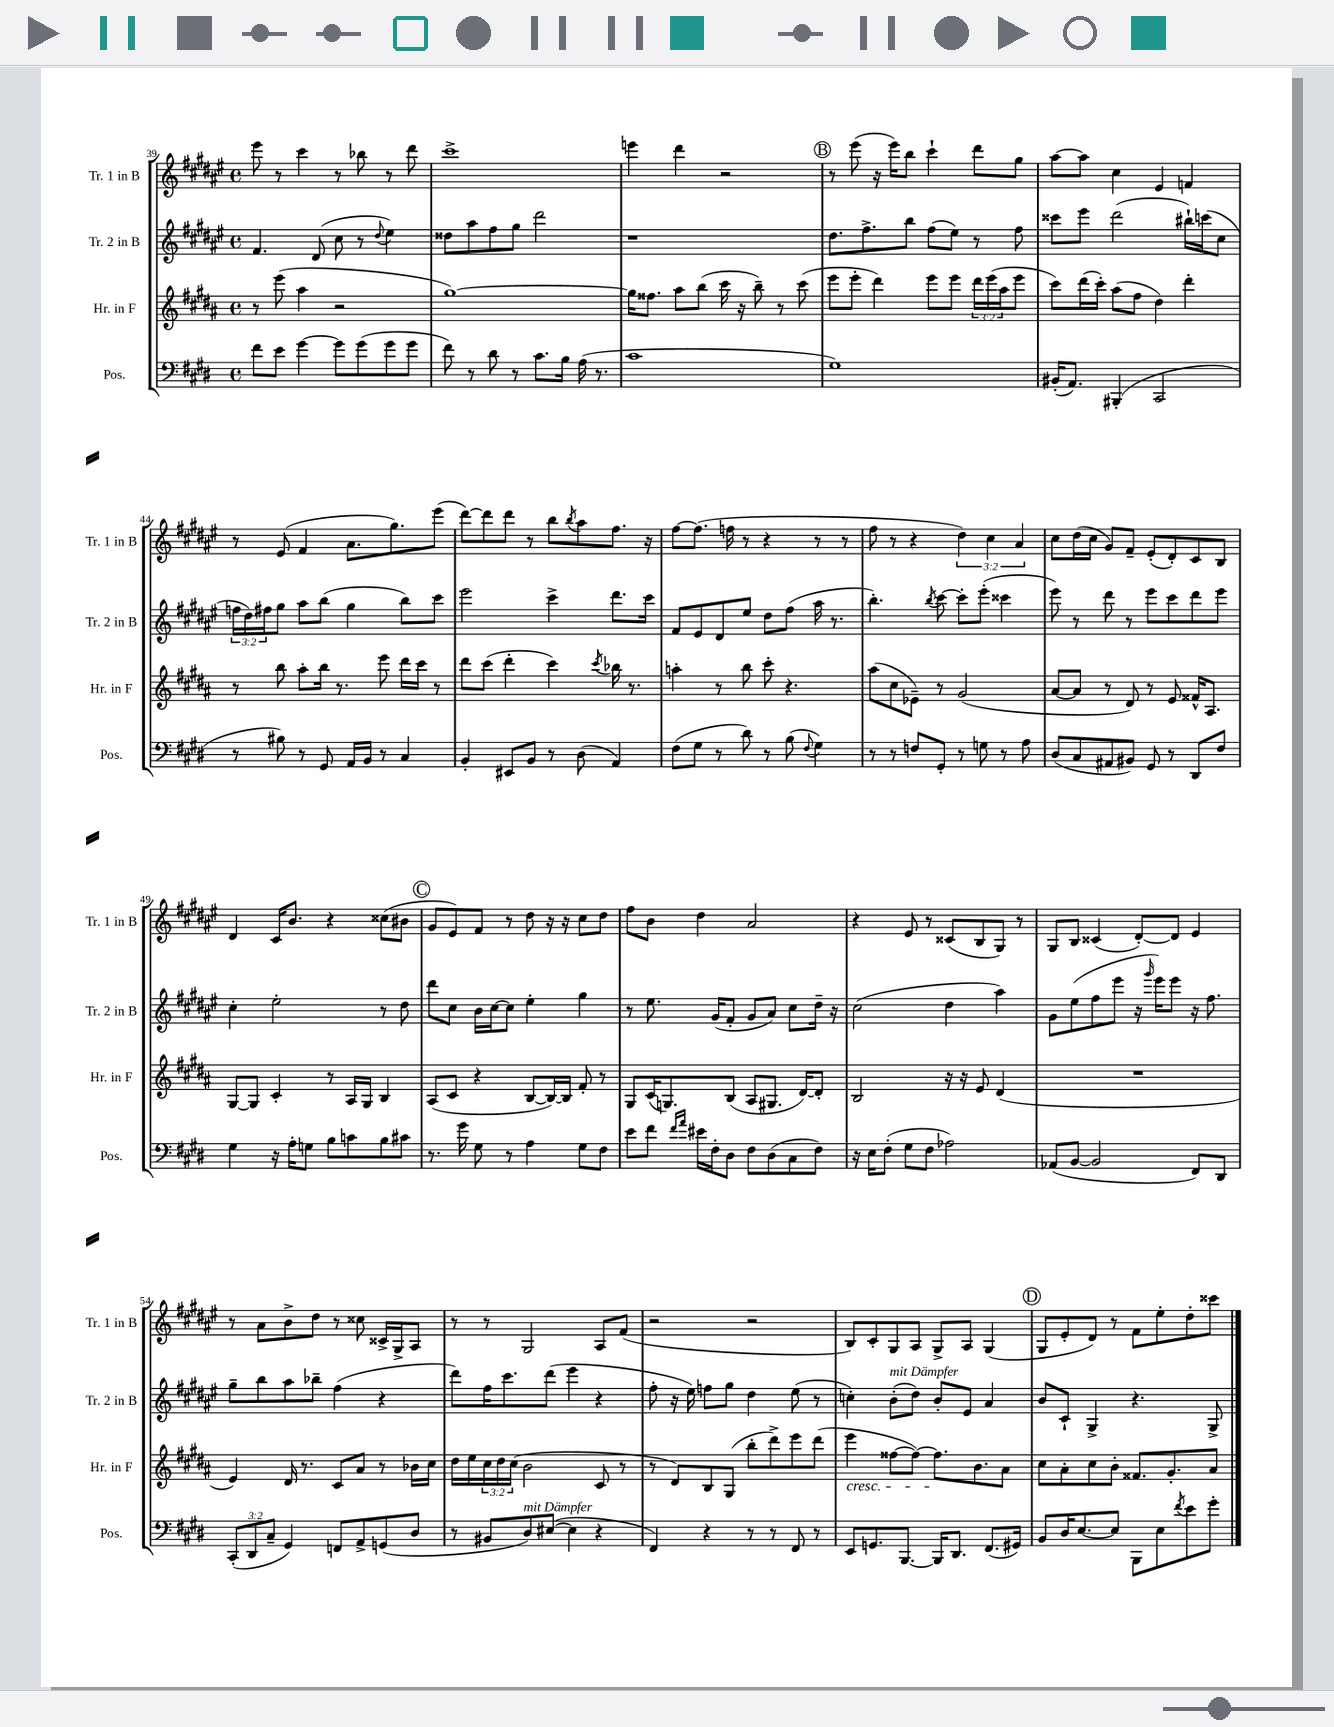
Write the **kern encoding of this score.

**kern	**kern	**kern	**kern
*staff4	*staff3	*staff2	*staff1
*clefF4	*clefG2	*clefG2	*clefG2
*k[f#c#g#d#]	*k[f#c#g#d#a#]	*k[f#c#g#d#a#e#]	*k[f#c#g#d#a#e#]
*M4/4	*M4/4	*M4/4	*M4/4
*met(c)	*met(c)	*met(c)	*met(c)
8f#	8r	4.f#	8eee#
8e	(8eee	.	8r
[4g#	4aa#	.	4ccc#
.	.	(8d#	.
8g#]	2r	8cc#	8r
(8g#	.	8r	8bb-
.	.	8qqdd#	.
8g#	.	4ee#)	8r
8g#	.	.	8ddd#
=	=	=	=
8f#)	[1gg#)	8dd##	1ccc#^
8r	.	8aa#	.
8d#	.	8ff#	.
8r	.	8gg#	.
8.c#	.	2ddd#	.
16B	.	.	.
(16A	.	.	.
8.r	.	.	.
=	=	=	=
1c#	16gg#]	1r	4eee
.	8.ff##	.	.
.	8aa#	.	4ddd#
.	(8bb	.	.
.	16ccc#	.	2r
.	16r	.	.
.	8bb~)	.	.
.	8r	.	.
.	(8ccc#	.	.
=	=	=	=
1G#)	8eee	8.dd#	8r
.	8eee'	.	(8eee#
.	.	8.ff#^	.
.	4ddd#)	.	16r
.	.	.	16eee#)
.	.	8bb	8bb
.	8eee	(8ff#	4ccc#`
.	8eee	8ee#)	.
.	24ddd#	8r	8ddd#
.	(24eee	.	.
.	24aa#	.	.
.	8eee	8ff#	8gg#
=	=	=	=
(16BB#'	8ccc#)	8ccc##	[8aa#
8.AA)	.	.	.
.	(16ddd#	8eee#	8aa#]
.	16ccc#')	.	.
(4BBB#'	(8aa#	(2ddd#	4cc#
.	8ff#	.	.
2CC#	4dd#)	.	4e#
.	4ddd#'	16bb#`)	4f
.	.	(16ccc	.
.	.	8cc#	.
=	=	=	=
8r	8r	24ff	8r
.	.	24dd#)	.
.	.	24ff#	.
8B#)	8bb	8gg#	(8e#
8r	8aa#'	8aa#	4f#
8GG#	16bb	(8bb	.
.	8.r	.	.
16AA	.	4gg#	8.a#
16BB	.	.	.
8r	8eee	.	.
.	.	.	8.gg#)
4C#	16ddd#	8bb)	.
.	16ccc#	.	.
.	8r	8ccc#	(8eee#
=	=	=	=
4BB'	8ddd#	2eee#	[8ddd#)
.	(8ccc#	.	8ddd#]
8EE#	4ddd#'	.	8ddd#
8BB	.	.	8r
8r	4ccc#)	4ccc#^	8bb
.	.	.	8qbb
(8D#	.	.	8aa#
.	8qccc#	.	.
4AA)	16bb-	8.ddd#	8.ff#
.	8.r	.	.
.	.	16ccc#	16r
=	=	=	=
(8F#	4aa'	8f#	[8ff#
8G#	.	8e#	(8.ff#]
8r	8r	8d#	.
.	.	.	16ff
8d#)	8bb	8ee#	8r
8r	8ccc#'	8dd#	4r
(8B	4.r	(8ff#	.
8qqF#	.	.	.
4G#)	.	16aa#	8r
.	.	8.r	.
.	.	.	8r
=	=	=	=
8r	(8aa#	4.bb')	8ff#
8r	8cc#	.	8r
8F	8e-~)	.	4r
.	.	8qbb	.
8GG#'	8r	[8ccc#	.
8r	(2g#	8ccc#']	6dd#)
8G	.	(8eee#'	.
.	.	.	6cc#
8r	.	4ccc##	.
.	.	.	6a#
8A	.	.	.
=	=	=	=
(8D#	[8a#	8eee#)	8cc#
8C#	8a#]	8r	(16dd#
.	.	.	16cc#
8AA#	8r	8ddd#	8g#)
8BB#)	8d#)	8r	8f#~
8GG#	8r	8eee#	(8e#'
8r	8e	8ccc#	8d#')
8DD#	16f##^^	8ddd#	8c#
.	8.A#	.	.
8F#	.	8eee#	8B
=	=	=	=
4G#	[8G#	4cc#'	4d#
.	8G#]	.	.
16r	4c#'	2ee#'	16c#
16A'	.	.	8.b
8G	.	.	.
8B	8r	.	4r
8c	16A#	.	.
.	16G#	.	.
8B	4B	8r	(8cc##
8c#	.	8dd#	8b#
=	=	=	=
8.r	(8A#	8ddd#	8g#
.	8c#	8cc#	8e#)
16g#	.	.	.
8G#	4r	16b	8f#
.	.	[16cc#	.
8r	.	8cc#]	8r
4A	[8B	4ee#'	8dd#
.	16B_)	.	16r
.	16B]	.	16r
8G#	8f#'	4gg#	8cc#
8F#	8r	.	8dd#
=	=	=	=
8e	8G#	8r	8ff#
8f#	(16c#	8.ee#	8b
.	8.G)	.	.
16qqf#	.	.	.
16qqa	.	.	.
16e#	.	.	4dd#
16F#'	.	(16g#	.
8D#	(8B	8f#'	.
8F#	8A#	8g#	2a#
(8D#	8.G#	8a#)	.
8C#	.	8cc#	.
.	[16d#)	.	.
8F#)	8d#']	16dd#~	.
.	.	16r	.
=	=	=	=
16r	2B	(2cc#	4r
16E	.	.	.
(8F#'	.	.	.
8G#	.	.	8e#
8F#	.	.	8r
2A-)	16r	4dd#	(8c##
.	16r	.	.
.	8e	.	8B
.	(4d#	4aa#)	8G#)
.	.	.	8r
=	=	=	=
(8AA-	1r	8g#	8G#
[8BB	.	(8ee#	8B
2BB]	.	8ff#	(4c##
.	.	8eee#	.
.	.	16r	[8d#')
.	.	16qqggg#	.
.	.	16eee#)	.
.	.	8eee#	8d#]
8FF#)	.	16r	4e#
.	.	8.ff#	.
8DD#	.	.	.
=	=	=	=
(12CC#'	4e)	8gg#~	8r
12DD#	.	.	.
.	.	8bb	8a#
12C#~	.	.	.
4GG#)	16d#	8aa#	8b^
.	8.r	.	.
.	.	8bb-~	8dd#
8FF	8c#	(4ff#	8r
8AA^	8a#	.	8cc##
(8GG	8r	4r	16c##^
.	.	.	16G#^
8D#	16b-	.	8A#
.	16cc#	.	.
=	=	=	=
8r	16dd#	8ddd#)	8r
.	16ee	.	.
8BB#	24cc#	16ff#	8r
.	24dd#	.	.
.	.	8.ccc#	.
.	(24cc#	.	.
8D#)	2b	.	2G#
([8E#	.	(8ddd#	.
4E#]	.	4eee#	.
4r	8c#	4r	8A#
.	8r	.	(8f#
=	=	=	=
4FF#)	8r	8ff#'	2r
.	8d#)	16r	.
.	.	16ee#)	.
4r	8B	8ff	.
.	(8G#	8gg#	.
8r	8bb'	4dd#	2r
8r	8ddd#^)	.	.
8FF#	8eee	(8ee#	.
8r	(8ddd#	8r	.
=	=	=	=
8EE	4eee	4cc')	8B)
8.GG	.	.	8c#'
.	[8ff##	(8b'	8G#
[8.BBB	.	.	.
.	8ff##_)	8dd#)	8A#
16BBB]	8.ff##]	8b'	8G#^
8.DD#	.	.	.
.	.	8e#	8A#
.	8.b	.	.
(8.FF#	.	4a#	(4G#
.	8a#	.	.
16GG#)	.	.	.
=	=	=	=
8BB	8cc#	8b	8G#
16D#	8a#'	8c#`	8e#'
[8.E	.	.	.
.	8cc#	4G#^	8d#)
8E]	8b'	.	8r
8BBB	8.f##	4.r	8f#
8E	.	.	8ee#'
.	8.g#'	.	.
8qf#	.	.	.
8e	.	.	8dd#'
8g#'	8a#	8G#^	8ccc##
==	==	==	==
*-	*-	*-	*-
